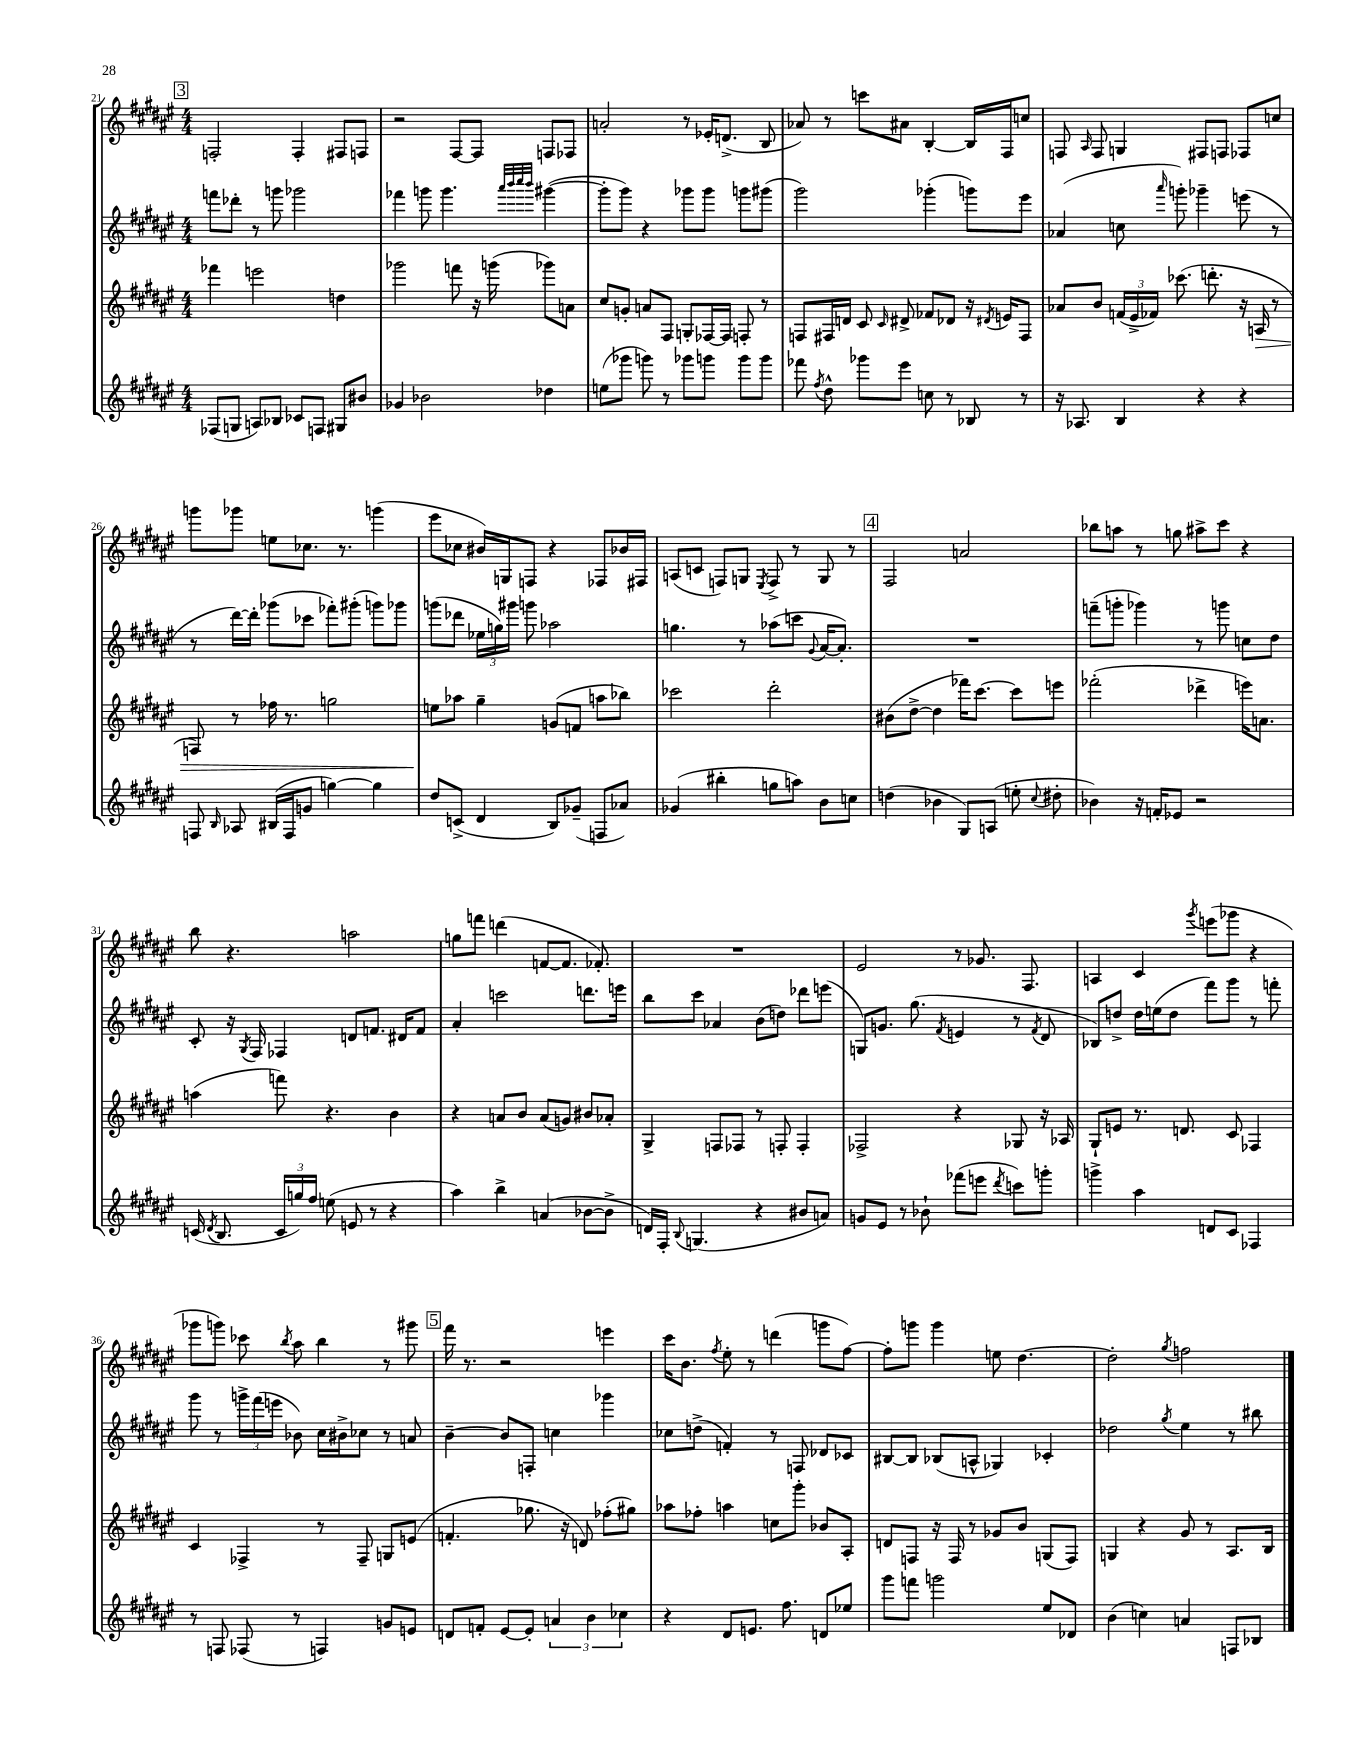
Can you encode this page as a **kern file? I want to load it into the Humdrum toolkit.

**kern	**kern	**kern	**kern
*staff4	*staff3	*staff2	*staff1
*clefG2	*clefG2	*clefG2	*clefG2
*k[f#c#g#d#a#e#]	*k[f#c#g#d#a#e#]	*k[f#c#g#d#a#e#]	*k[f#c#g#d#a#e#]
*M4/4	*M4/4	*M4/4	*M4/4
(8F-	4fff-	8fff	2F'
8G	.	8ddd-'	.
8A)	2eee	8r	.
8B-	.	8ggg	.
8c-	.	2ggg-	4F'
8F	.	.	.
8G#	4dd	.	8F#
8b#	.	.	8F
=	=	=	=
4g-	2ggg-	4fff-	2r
2b-	.	8ggg	.
.	.	4.ggg	.
.	8fff	.	[8F#
.	16r	.	8F#]
.	(16ggg	.	.
.	.	32qqaaa#	.
.	.	32qqbbb	.
.	.	32qqcccc#	.
.	.	32qqbbb	.
4dd-	8ggg-)	([4ggg#	8F
.	8a	.	8F-
=	=	=	=
(8ee	8cc#	8ggg#']	2a'
8ggg-	8g'	8ggg#)	.
8ggg)	8a	4r	.
8r	8F#	.	.
8ggg-	8G'	8ggg-	8r
8ggg	[16F-	8ggg-	16e-'
.	16F-]	.	(8.d^
8ggg	8F'	8ggg	.
8ggg	8r	(8ggg#	8B
=	=	=	=
8fff-	8F	2ggg#)	8a-)
8qff#	.	.	.
8dd#^^	16F#	.	8r
.	16d	.	.
8ggg-	8c#	.	8ccc
.	16qqc#	.	.
8eee#	8d#^	.	8a#
8cc	8f-	(4ggg-'	[4B'
8r	8d-	.	.
8B-	16r	8ggg)	16B]
.	8qd#	.	.
.	16e	.	16F#
8r	8F#	8eee#	8cc
=	=	=	=
16r	8a-	(4a-	8F
8.A-	.	.	.
.	.	.	16qqA#
.	8b	.	8F
4B	(24f	8cc	4G
.	24e#^	.	.
.	24f-)	.	.
.	.	16qqaaa#	.
.	(8.ccc-	8ggg')	.
4r	.	4ggg-~	8F#
.	8.ddd'	.	.
.	.	.	8F
4r	16r	(8eee	8F-
.	16A	.	.
.	8r	8r	8cc
=	=	=	=
8F	8F)	8r	8ggg
16qqB	.	.	.
8A-	8r	[16ddd#)	8ggg-
.	.	16ddd#']	.
(16B#	16ff-	(8ggg-	8ee
16F	8.r	.	.
8g	.	8ccc-	8.cc-
[4gg)	2gg	8fff-')	.
.	.	.	8.r
.	.	(8ggg#'	.
4gg]	.	8ggg)	(4ggg
.	.	8ggg-	.
=	=	=	=
8dd#	8ee	(8ggg	8eee#
(8c^	8aa-	8ddd-	8cc-
4d#	4gg#~	24ee-	16b#)
.	.	24gg)	.
.	.	.	16G
.	.	24ggg#	.
.	.	8ggg	8F
8B)	(8g	2aa-	4r
(8g-~	8f	.	.
8F	8aa	.	8F-
8a-)	8bb-)	.	16b-
.	.	.	16F#
=	=	=	=
(4g-	2ccc-	4.gg	(8A
.	.	.	8c
4bb#'	.	.	8F)
.	.	8r	8G
.	.	.	8qE#
8gg	2ddd#'	(8aa-	8F^
8aa)	.	8ccc	8r
.	.	8qqg#	.
8b	.	[16a#	8G
.	.	8.a#'])	.
8cc	.	.	8r
=	=	=	=
(4dd	(8b#	1r	2F#
.	[8dd#^	.	.
4b-	4dd#]	.	.
8G#)	16fff-)	.	2a
.	[8.ccc#	.	.
(8A	.	.	.
8ee'	8ccc#]	.	.
8qqcc#	.	.	.
8dd#'	8eee	.	.
=	=	=	=
4b-)	(2fff-'	(8fff~	8bb-
.	.	8ggg'	8aa
16r	.	4ggg-)	8r
16f'	.	.	.
8e-	.	.	8gg
2r	4ddd-^	8r	8aa#^
.	.	8ggg	8ccc#
.	16eee)	8cc	4r
.	8.a	.	.
.	.	8dd#	.
=	=	=	=
(16c	(4aa	8c#'	8bb
8qd#	.	.	.
8.B	.	.	.
.	.	16r	4.r
.	.	8qG#	.
.	.	16F#	.
24c	8fff)	4F-	.
24gg)	.	.	.
24ff#	.	.	.
(8ee	4.r	.	.
8e	.	8d	2aa
8r	.	8.f	.
4r	4b	.	.
.	.	16d#	.
.	.	8f	.
=	=	=	=
4aa#)	4r	4a#'	8gg
.	.	.	8fff
4bb^	8a	2ccc	(4ddd
.	8b	.	.
(4a	(8a	.	[8f
.	8g)	.	8.f]
[8b-	8b#	8.ddd	.
.	.	.	8.f-')
8b-^]	8a-'	.	.
.	.	16eee	.
=	=	=	=
16d)	4G#^	8bb	1r
16F#'	.	.	.
8qqB	.	.	.
(4.G	.	8ccc#	.
.	8F	4a-	.
.	8F-	.	.
4r	8r	(8b	.
.	8F'	8dd)	.
8b#	4F'	8ddd-	.
8a)	.	(8eee	.
=	=	=	=
8g	2F-^	8G)	2e#
8e#	.	8.g	.
8r	.	.	.
.	.	(8.gg#	.
8b-`	.	.	.
.	.	8qf#	.
(8fff-	4r	4e	8r
8eee	.	.	8.g-
8qddd#	.	.	.
8ccc)	8G-	8r	.
.	.	.	8.F#
.	.	8qf#	.
8ggg'	16r	8d#	.
.	16A-	.	.
=	=	=	=
4ggg^	8G#`	8B-)	4A
.	8e	8dd^	.
4aa#	8.r	16dd	4c#
.	.	(16ee	.
.	.	8dd	.
.	8.d	.	.
.	.	.	8qggg#
8d	.	8fff#)	(8eee
8c#	8c#	8ggg#	8ggg-
4F-	4F-	8r	4r
.	.	8fff'	.
=	=	=	=
8r	4c#	8ggg#	8ggg-
8F	.	8r	8ggg)
(8F-	4F-^	24ggg^	8ccc-
.	.	(24fff#	.
.	.	24eee	.
.	.	.	8qbb
8r	.	8b-)	8aa#
4F)	8r	16cc#	4bb
.	.	16b#^	.
.	8F-~	8cc-	.
8g	8G	8r	8r
8e	(8e	8a	8ggg#
=	=	=	=
8d	4.f'	[4b~	16fff#
.	.	.	8.r
8f'	.	.	.
[8e#	.	8b]	2r
8e#']	8.gg-	8F'	.
6a	.	4cc	.
.	16r	.	.
.	8d)	.	.
6b	.	.	.
.	(8ff-'	4ggg-	4eee
6cc-	.	.	.
.	8gg#)	.	.
=	=	=	=
4r	8aa-	8cc-	16ccc#
.	.	.	8.b
.	8ff-'	(8dd^	.
.	.	.	8qff#
8d#	4aa	4f')	8ee#'
8.e	.	.	8r
.	8cc	8r	(4ddd
8.ff#	.	.	.
.	8ggg#'	8F	.
8d	8b-	8d-	8ggg
8ee-	8A#'	8c-	[8ff#)
=	=	=	=
8ggg#	8d	[8B#	8ff#']
8fff	8F	8B#]	8ggg
2ggg	16r	(8B-	4ggg
.	16F	.	.
.	8r	8A^^	.
.	8g-	4G-)	8ee
.	8b	.	[4.dd#
8ee#	(8G	4c-'	.
8d-	8F)	.	.
=	=	=	=
(4b	4G	2dd-	2dd#']
4cc)	4r	.	.
.	.	8qgg#	8qgg#
4a	8g#	4ee#	2ff
.	8r	.	.
8F	8.A#	8r	.
8B-	.	8bb#	.
.	16B	.	.
==	==	==	==
*-	*-	*-	*-
